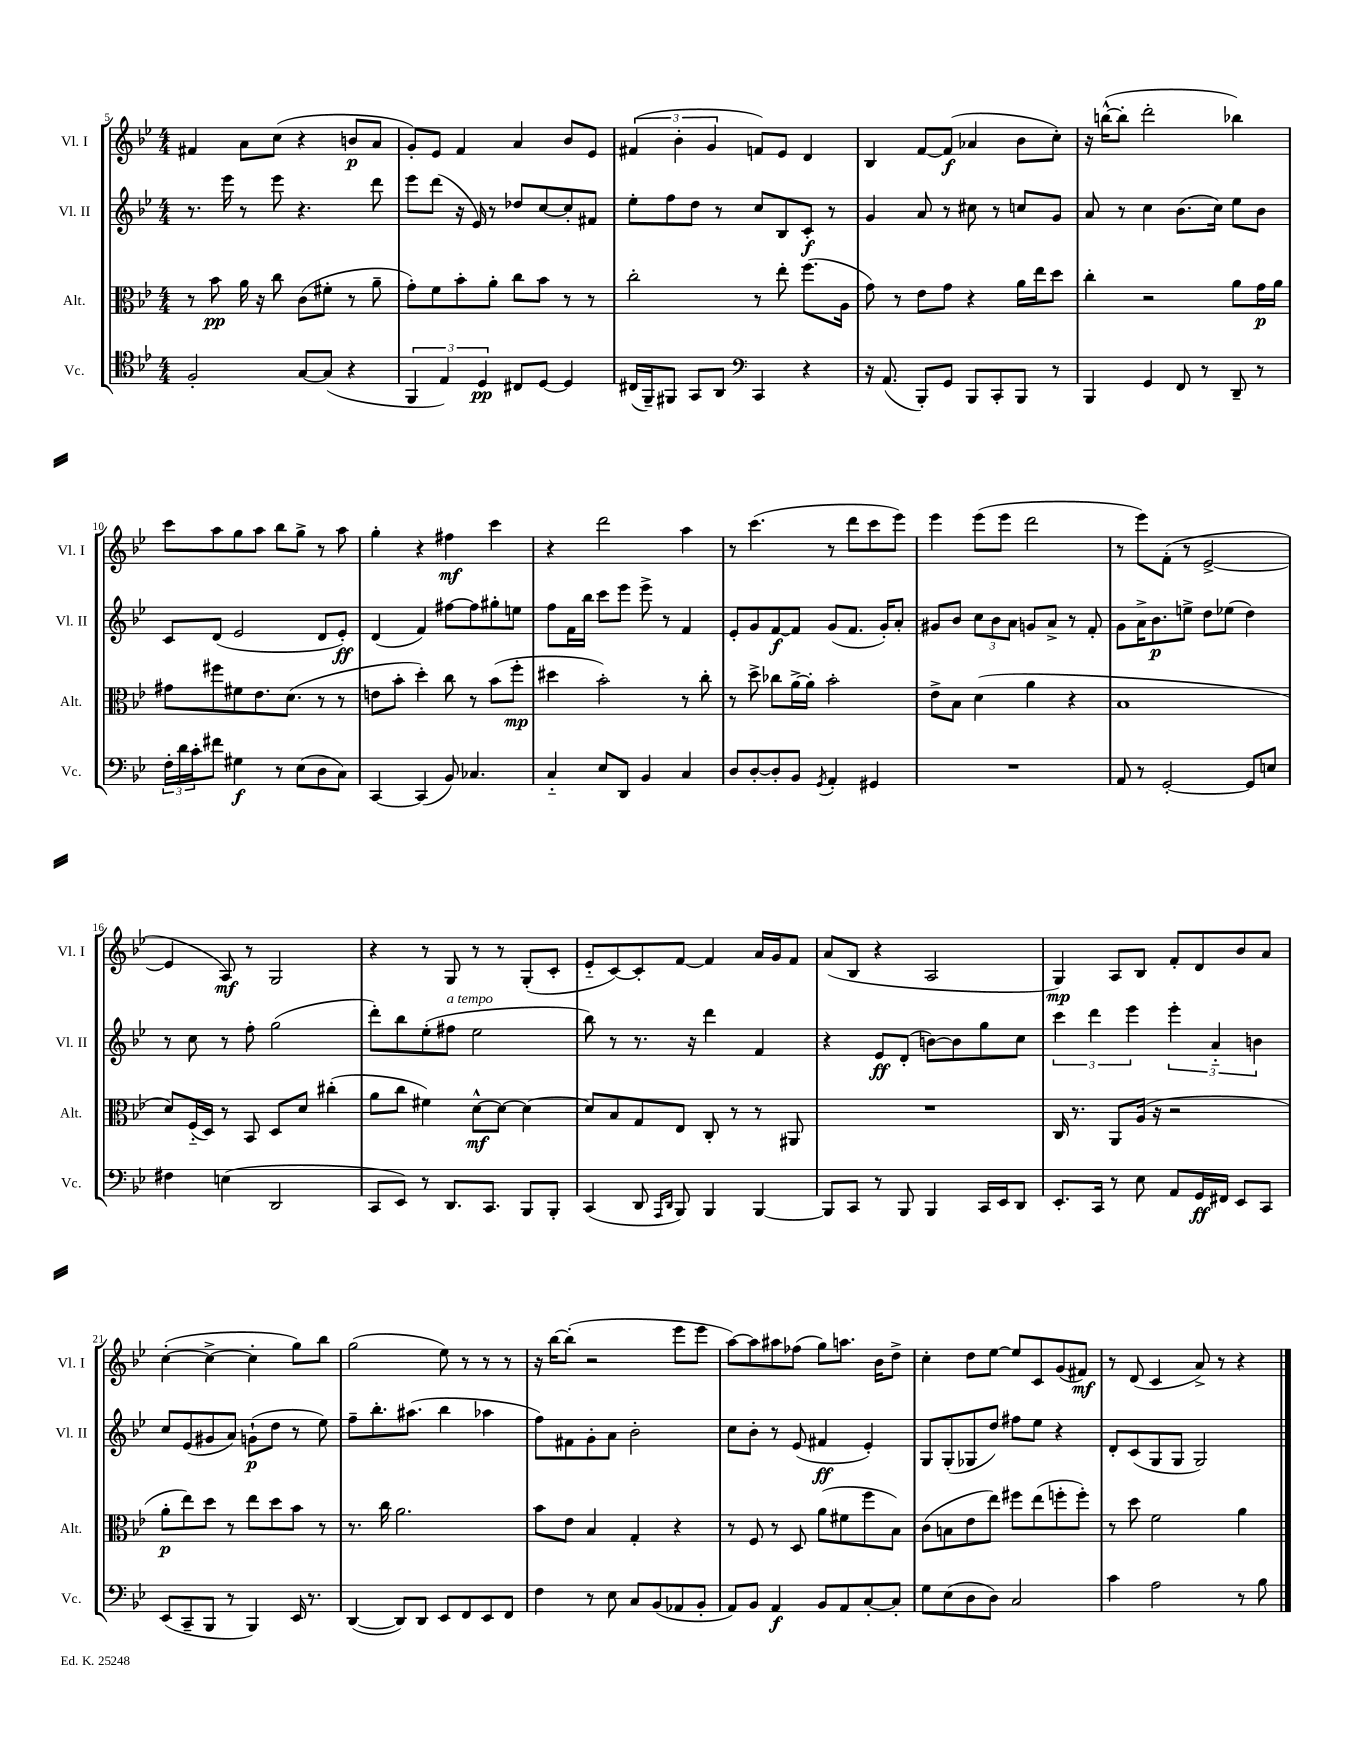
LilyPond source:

<<
\new StaffGroup <<
\new Staff = "s0" \with { instrumentName = "Vl. I" shortInstrumentName = "Vl. I" } {
    \clef treble \key bes \major \numericTimeSignature \time 4/4
    fis'4 a'8 c''8( r4 b'8\p a'8 |
    g'8-.) ees'8 f'4 a'4 bes'8 ees'8 |
    \tuplet 3/2 { fis'4( bes'4-. g'4 } f'8) ees'8 d'4 |
    bes4 f'8~ f'8\f( aes'4 bes'8 c''8-.) |
    r16 b''16~-^( b''8-. d'''2-. bes''4) |
    c'''8 a''8 g''8 a''8 bes''8 g''8-> r8 a''8 |
    g''4-. r4 fis''4\mf c'''4 |
    r4 d'''2 a''4 |
    r8 c'''4.( r8 d'''8 c'''8 ees'''8) |
    ees'''4 ees'''8( ees'''8 d'''2 |
    r8 ees'''8) f'8-.( r8 ees'2~-> |
    ees'4 a8\mf) r8 g2 |
    r4 r8 g8 r8 r8 g8-.( c'8-. |
    ees'8-_ c'8~) c'8-. f'8~ f'4 a'16 g'16 f'8 |
    a'8( bes8 r4 a2 |
    g4\mp) a8 bes8 f'8-. d'8 bes'8 a'8 |
    c''4~-.( c''4~-> c''4-. g''8) bes''8 |
    g''2( ees''8) r8 r8 r8 |
    r16 bes''16~ bes''8-.( r2 ees'''8 ees'''8 |
    a''8~) a''8 ais''8 fes''8( g''8) a''8. bes'16 d''8-> |
    c''4-. d''8 ees''8~ ees''8 c'8 g'8( fis'8\mf) |
    r8 d'8( c'4 a'8->) r8 r4 \bar "|." |
}
\new Staff = "s1" \with { instrumentName = "Vl. II" shortInstrumentName = "Vl. II" } {
    \clef treble \key bes \major \numericTimeSignature \time 4/4
    r8. ees'''16 r8 ees'''8 r4. d'''8 |
    ees'''8 d'''8( r16 ees'16) r8 des''8 c''8~ c''8-. fis'8 |
    ees''8-. f''8 d''8 r8 c''8 bes8 c'8-.\f r8 |
    g'4 a'8 r8 cis''8 r8 c''8 g'8 |
    a'8 r8 c''4 bes'8.( c''16) ees''8 bes'8 |
    c'8 d'8( ees'2 d'8 ees'8-.\ff) |
    d'4( f'4) fis''8~ fis''8 gis''8-. e''8 |
    f''8 f'16 bes''16 c'''8 ees'''8 ees'''8-> r8 f'4 |
    ees'8-. g'8 f'8~\f f'8 g'8( f'8. g'16-.) a'8-. |
    gis'8 bes'8 \tuplet 3/2 { c''8 bes'8 a'8 } g'8 a'8-> r8 f'8-. |
    g'8 a'16-> bes'8.\p e''8-> d''8 ees''8( d''4) |
    r8 c''8 r8 f''8-. g''2( |
    d'''8-.) bes''8 ees''8-.( fis''8^\markup { \italic "a tempo" } ees''2 |
    bes''8) r8 r8. r16 d'''4 f'4 |
    r4 ees'8\ff d'8-.( b'8~) b'8 g''8 c''8 |
    \tuplet 3/2 { c'''4 d'''4 ees'''4 } \tuplet 3/2 { ees'''4-. a'4-_ b'4 } |
    c''8 ees'8( gis'8 a'8) g'8-!\p( d''8 r8 ees''8) |
    f''8-- bes''8.-. ais''8.( bes''4 aes''4 |
    f''8) fis'8 g'8-. a'8 bes'2-. |
    c''8 bes'8-. r8 ees'8( fis'4\ff ees'4-.) |
    g8 g8-.( ges8 d''8) fis''8 ees''8 r4 |
    d'8-. c'8( g8 g8 g2) \bar "|." |
}
\new Staff = "s2" \with { instrumentName = "Alt." shortInstrumentName = "Alt." } {
    \clef alto \key bes \major \numericTimeSignature \time 4/4
    r8 bes'8\pp a'16 r16 c''8 c'8( fis'8-. r8 a'8-- |
    g'8-.) f'8 bes'8-. a'8-. c''8 bes'8 r8 r8 |
    c''2-. r8 ees''8-. f''8.( a16 |
    g'8) r8 ees'8 g'8 r4 a'16 ees''16 d''8 |
    c''4-. r2 a'8 g'16\p a'16 |
    gis'8 fis''8 fis'8 ees'8. d'8.( r8 r8 |
    e'8 bes'8-. d''4-.) c''8 r8 bes'8( f''8-.\mp |
    dis''4 bes'2-.) r8 c''8-. |
    r8 d''8-> ces''8 a'16~-> a'16-. bes'2-. |
    ees'8-> bes8 d'4( a'4 r4 |
    bes1 |
    d'8) f16-_( d16) r8 bes,8 d8 d'8 cis''4-.( |
    a'8 c''8 fis'4) d'8~-^\mf d'8~ d'4~ |
    d'8 bes8 g8 ees8 c8-. r8 r8 ais,8 |
    R1 |
    c16 r8. a,8 a16( r16 r2 |
    a'8-.\p ees''8) d''8 r8 ees''8 d''8 bes'8 r8 |
    r8. c''16 a'2. |
    bes'8 ees'8 bes4 g4-. r4 |
    r8 f8 r8 d8 a'8( fis'8 f''8 bes8) |
    c'8( b8 ees'8 ees''8) fis''8 ees''8( f''8-. f''8-.) |
    r8 d''8 f'2 a'4 \bar "|." |
}
\new Staff = "s3" \with { instrumentName = "Vc." shortInstrumentName = "Vc." } {
    \clef tenor \key bes \major \numericTimeSignature \time 4/4
    f2-. g8~ g8( r4 |
    \tuplet 3/2 { f,4 ees4) d4\pp } cis8 d8~ d4 |
    cis16( f,16--) fis,8 g,8 a,8 \clef bass c,4 r4 |
    r16 a,8.( bes,,8-.) g,8 bes,,8 c,8-. bes,,8 r8 |
    bes,,4 g,4 f,8 r8 d,8-- r8 |
    \tuplet 3/2 { f16-. d'16 c'16-. } fis'8 gis4\f r8 ees8( d8 c8) |
    c,4~ c,4( bes,8) ces4. |
    c4-_ ees8 d,8 bes,4 c4 |
    d8 d8~-. d8-. bes,8 \acciaccatura { g,8 } a,4-. gis,4 |
    R1 |
    a,8 r8 g,2~-. g,8 e8 |
    fis4 e4( d,2 |
    c,8 ees,8) r8 d,8. c,8. bes,,8 bes,,8-. |
    c,4( d,8 \grace { a,,16 d,16 } bes,,8) bes,,4 bes,,4~ |
    bes,,8 c,8 r8 bes,,8 bes,,4 c,16 ees,16 d,8 |
    ees,8.-. c,16 r8 ees8 a,8 g,16\ff fis,16 ees,8 c,8 |
    ees,8( c,8-- bes,,8 r8 bes,,4) ees,16 r8. |
    d,4~( d,8) d,8 ees,8 f,8 ees,8 f,8 |
    f4 r8 ees8 c8 bes,8( aes,8 bes,8-. |
    a,8) bes,8 a,4\f bes,8 a,8 c8~-. c8-. |
    g8 ees8( d8 d8) c2 |
    c'4 a2 r8 bes8 \bar "|." |
}
>>
>>
\layout { \context { \Score currentBarNumber = #5 } }
